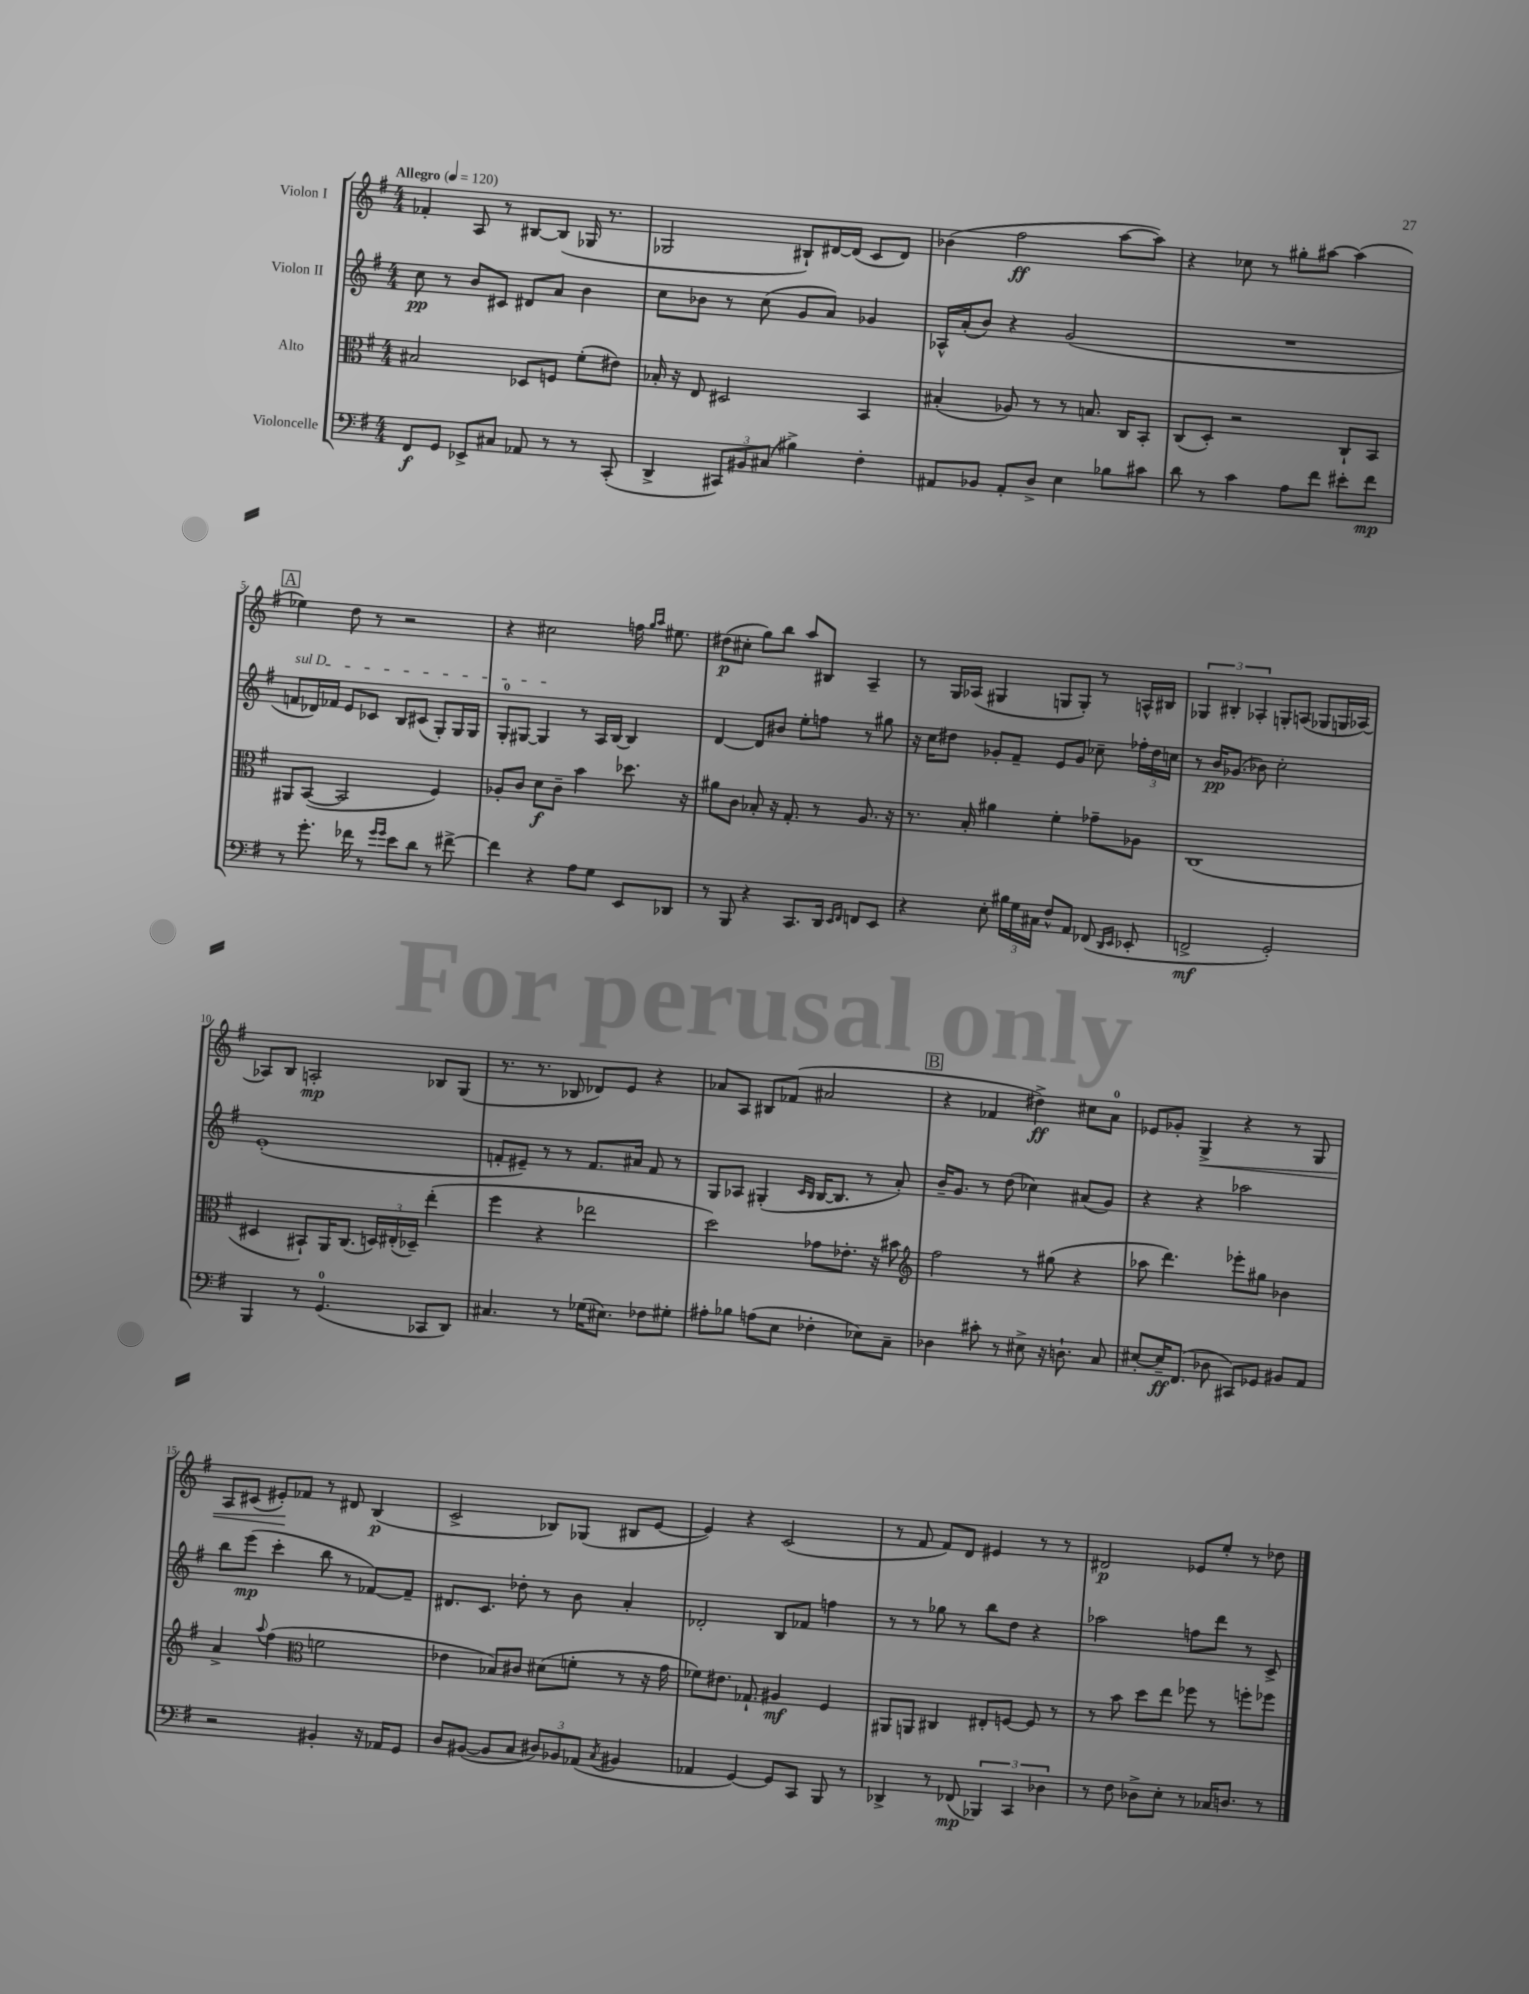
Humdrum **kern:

**kern	**kern	**kern	**kern
*staff4	*staff3	*staff2	*staff1
*clefF4	*clefC3	*clefG2	*clefG2
*k[f#]	*k[f#]	*k[f#]	*k[f#]
*M4/4	*M4/4	*M4/4	*M4/4
*MM120	*MM120	*MM120	*MM120
8FF#	2B#	8cc	4f-'
8GG	.	8r	.
8EE-^	.	8b	8A
8C#	.	8c#	8r
8AA-	8D-	8d#	[8B#
8r	8F	8a	(8B#]
8r	(8f#'	4b	16G-
.	.	.	8.r
(8CC'	8e#)	.	.
=	=	=	=
4DD^	16B-'	8cc	2G-
.	16r	.	.
.	8E	8b-	.
12CC#)	2D#	8r	.
12BB#	.	.	.
.	.	(8cc	.
(12C#	.	.	.
4B#^)	.	8g	8B#`)
.	.	8a)	[16d#
.	.	.	(16d#]
4F#'	4BB	4g-	8c
.	.	.	8d#)
=	=	=	=
8AA#	(4B#'	16A-^^	(4b-
.	.	(16a'	.
8BB-	.	8b)	.
8AA#'	8A-)	4r	2ff#
8D^	8r	.	.
4E	8r	(2g	.
.	8.B	.	.
8B-	.	.	[8aa
.	16C	.	.
8c#	8BB'	.	8aa])
=	=	=	=
8d	(8C	1r	4r
8r	8D')	.	.
4c	2r	.	8cc-
.	.	.	8r
8A	.	.	8gg#'
8f#	.	.	[8aa#
8e#'	8C`	.	(4aa#]
8f#	8BB	.	.
=	=	=	=
8r	8AA#	8f	4ee-)
8.g'	([8BB	16d-)	.
.	.	16f-	.
.	2BB]	8e	8dd
16f-	.	.	.
8r	.	8c-	8r
16qqg	.	.	.
16qqg	.	.	.
8e	.	8B	2r
8d	.	(8c#	.
8r	4F#)	8G')	.
[8f#^	.	16G	.
.	.	16G	.
=	=	=	=
4f#]	8A-'	8G'	4r
.	8c	[8G#	.
4r	8d	4G#]	2cc#
.	8c~	.	.
8A	4b	8r	.
8G	.	16A	.
.	.	[16B	.
8EE	8.dd-	4B]	16ff
.	.	.	16qqgg
.	.	.	16qqaa
.	.	.	8.ee#
8DD-	.	.	.
.	16r	.	.
=	=	=	=
8r	8a#	[4d	(8dd#
8BBB	8c	.	8cc#'
4r	8B-'	8d]	8gg)
.	16r	8b#	8bb
.	8.G'	.	.
8.CC	.	8ee'	8aa
.	8r	8ff	8B#
16DD	.	.	.
16qqEE	.	.	.
16qqFF#	.	.	.
8FF	8.A	8r	4A~
8EE	.	8gg#	.
.	16r	.	.
=	=	=	=
4r	8.r	16r	8r
.	.	16cc	.
.	.	8dd#	16G
.	16B'	.	(16A-
8E'	4a#	8g-'	4G#
24B#	.	8f#~	.
24G	.	.	.
24C#	.	.	.
8F#^^	4f#'	8e	8G
8AA	.	8g-	8G')
(8FF-	8g-~	8cc-~	8r
16qqDD	.	.	.
16qqEE	.	.	.
8EE-'	8A-	24ff-'	16A^^
.	.	24dd#	.
.	.	.	16B#
.	.	24cc	.
=	=	=	=
2FF^	(1C	8r	6G-
.	.	16b	.
.	.	.	6B#'
.	.	(8.g-	.
.	.	.	6A-'
.	.	8b-)	.
2GG')	.	2cc'	8G'
.	.	.	(8A
.	.	.	8G-
.	.	.	16G
.	.	.	[16A-)
=	=	=	=
4BBB	4D#	(1e'	8A-]
.	.	.	8B
8r	8BB#`)	.	2A'
(4.GG	16AA	.	.
.	(8.C	.	.
.	24D)	.	.
.	(24E#'	.	.
.	24D-~)	.	.
8CC-	(4ee'	.	8B-
8DD)	.	.	(8G
=	=	=	=
4.C#	4ff#	8f'	8.r
.	.	8e#~)	.
.	.	.	8.r
.	4r	8r	.
8r	.	8r	8B-
(16G-	2ee-	8.f	8d-)
8.E#)	.	.	.
.	.	.	8e
.	.	16a#	.
8F-	.	8f	4r
8G#'	.	8r	.
=	=	=	=
8A#'	2dd)	8G	8a-
8B-	.	8A-	8A
(8A	.	(4G#'	8B#
8E	.	.	(8f-
.	.	16qqc	.
.	.	16qqB	.
4F-'	8g-	[16B	2a#
.	.	8.B]	.
.	8.e-'	.	.
8E-)	.	8r	.
.	16r	.	.
8C~	8b#	8a')	.
=	=	=	=
*	*clefG2	*	*
4D-	2ff#	16b~	4r
.	.	8.g	.
8c#'	.	8r	4f-
8r	.	(8dd	.
8E#^	8r	4cc-)	4dd#^)
16r	(8gg#	.	.
8.D`	.	.	.
.	4r	(8a#	8cc#
8C	.	8g)	8a
=	=	=	=
[8E#'	8aa-	4r	8e-
16E#~]	4.ddd)	.	8g-'
(8.FF#	.	.	.
.	.	4r	4G^
8D-	.	.	.
8CC#)	8eee-'	2aa-	4r
8GG-	8gg#	.	.
8BB#	4b-	.	8r
8AA	.	.	8G
=	=	=	=
2r	4a^	8bb	8A
.	.	(8eee	(8c#
.	8qqaa	.	.
.	(4ff#	4ccc'	8e#')
.	.	.	8f-
*	*clefC3	*	*
4BB#'	2f	8bb	8r
.	.	8r	8d#
16r	.	[8f-)	(4B
16AA-	.	.	.
8GG	.	8f-~]	.
=	=	=	=
8D	4e-	8.d#	2c^
([8BB#	.	.	.
.	.	8.c	.
8BB#]	8B-)	.	.
8C	8c#	8dd-'	.
12D#)	(8d#	8r	8B-)
12BB-	.	.	.
.	8f'	8b	(8G-
(12AA-	.	.	.
8qC	.	.	.
4BB#	8r	4a'	8B#
.	16r	.	[8e
.	16g	.	.
=	=	=	=
4AA-	8f-)	2d-'	4e])
.	8.e#	.	.
[4GG)	.	.	4r
.	8.G-`	.	.
8GG]	4A#	8B	(2c
8CC	.	8f-	.
8BBB	4F#	4ff	.
8r	.	.	.
=	=	=	=
4DD-^	8AA#	8r	8r
.	8AA	8r	8f#
8r	4C#	8gg-	8f#)
(8FF-	.	8r	8d
6BBB-)	8E#'	8bb	4e#
.	[8F	8dd	.
6CC	.	.	.
.	8F]	4r	8r
6D-	.	.	.
.	8r	.	8r
=	=	=	=
8r	8r	2aa-	2d#
8F#	8b	.	.
8D-^	8dd	.	.
8E'	8ee	.	.
8r	8ff-	8ff	8e-
16C-	8r	8ddd	8ee'
8.D	.	.	.
.	8ff'	8r	8r
8r	8ff-	8c^	8dd-
==	==	==	==
*-	*-	*-	*-
